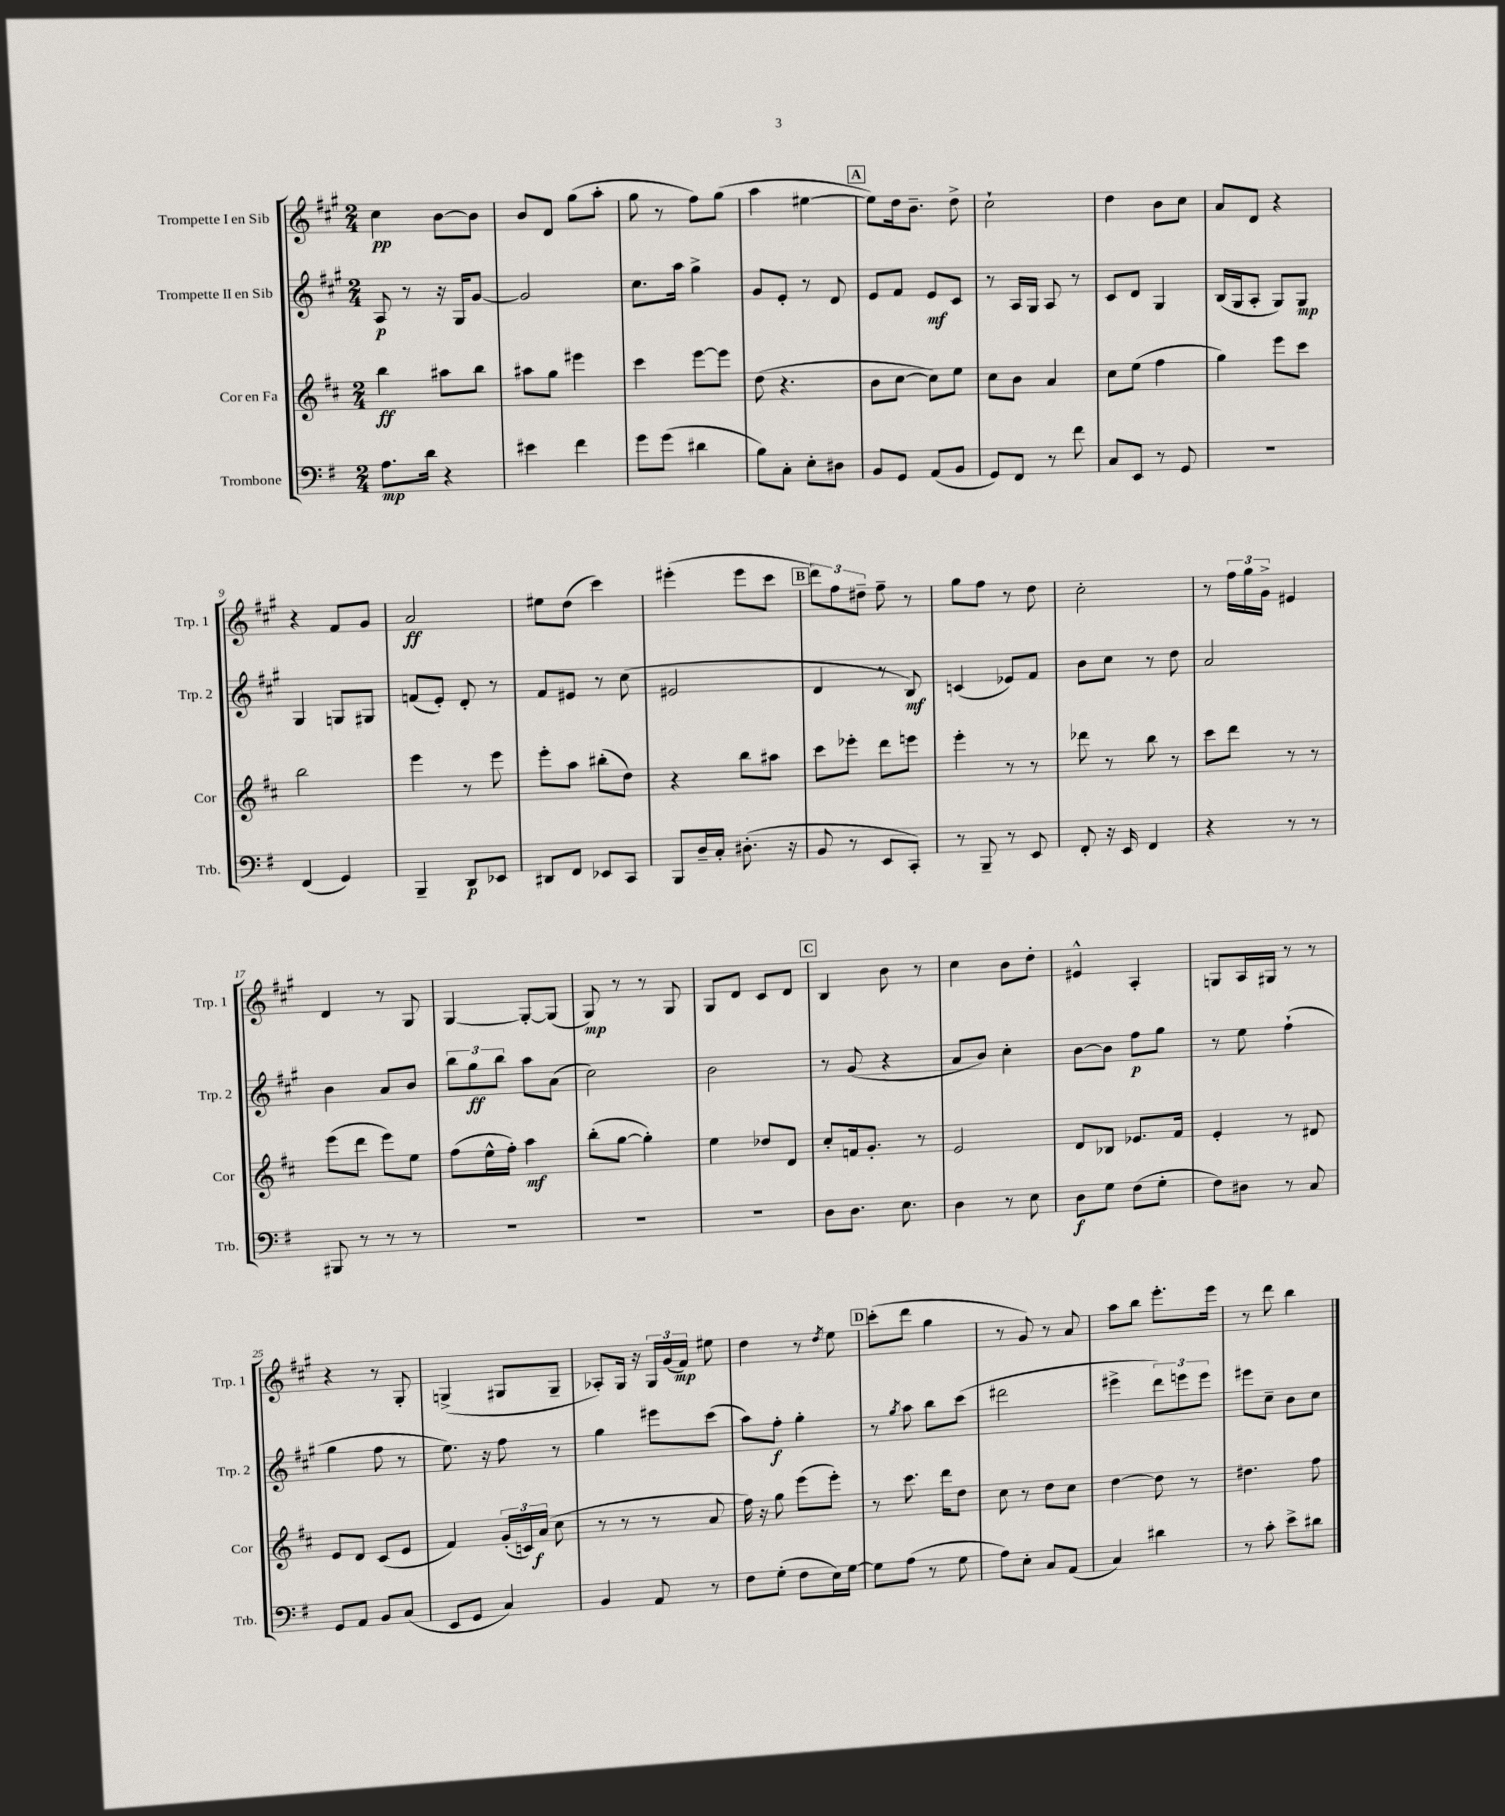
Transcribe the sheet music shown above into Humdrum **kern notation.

**kern	**dynam	**kern	**dynam	**kern	**dynam	**kern	**dynam
*part4	*part4	*part3	*part3	*part2	*part2	*part1	*part1
*staff4	*staff4	*staff3	*staff3	*staff2	*staff2	*staff1	*staff1
*I"Trombone	*	*I"Cor en Fa	*	*I"Trompette II en Sib	*	*I"Trompette I en Sib	*
*I'Trb.	*	*I'Cor	*	*I'Trp. 2	*	*I'Trp. 1	*
*clefF4	*	*clefG2	*	*clefG2	*	*clefG2	*
*k[f#]	*	*k[f#c#]	*	*k[f#c#g#]	*	*k[f#c#g#]	*
*M2/4	*	*M2/4	*	*M2/4	*	*M2/4	*
=1	=1	=1	=1	=1	=1	=1	=1
8.A\L	mp	4bb\	ff	8A/	p	4cc#\	pp
.	.	.	.	8r	.	.	.
16d\Jk	.	.	.	.	.	.	.
4r	.	8aa#X\L	.	16r	.	[8b\L	.
.	.	.	.	16G#/KL	.	.	.
.	.	8bb\J	.	[8g#/J	.	8b\J]	.
=2	=2	=2	=2	=2	=2	=2	=2
4e#X\	.	8aa#X\L	.	2g#/]	.	8b/L	.
.	.	8gg\J	.	.	.	8d/J	.
4f#\	.	4eee#X\	.	.	.	(8gg#\L	.
.	.	.	.	.	.	8aa'\J	.
=3	=3	=3	=3	=3	=3	=3	=3
8g\L	.	4ccc#\	.	8.cc#\L	.	8gg#\	.
(8g\J	.	.	.	.	.	8r	.
.	.	.	.	16aa\Jk	.	.	.
4d#X\	.	[8eee\L	.	4gg#^\	.	8ff#\L)	.
.	.	8eee\J]	.	.	.	(8gg#\J	.
=4	=4	=4	=4	=4	=4	=4	=4
8B\L)	.	(8dd\	.	8g#/L	.	4aa\	.
8C'\J	.	4.r	.	8e'/J	.	.	.
8E'\L	.	.	.	8r	.	[4ee#X\	.
8D#X\J	.	.	.	8d/	.	.	.
!!LO:REH:place=s1:t=A
=5	=5	=5	=5	=5	=5	=5	=5
8BB/L	.	8b\L	.	8e/L	.	8ee#\L])	.
8GG/J	.	[8cc#\J	.	8f#/J	.	16dd\k	.
.	.	.	.	.	.	8.b~\J	.
(8AA/L	.	8cc#\L])	.	8e/L	mf	.	.
8BB/J	.	8ee\J	.	8c#/J	.	8dd^\	.
=6	=6	=6	=6	=6	=6	=6	=6
8GG/L)	.	8cc#\L	.	8r	.	2cc#`\	.
8FF#/J	.	8b\J	.	16A/LL	.	.	.
.	.	.	.	16G#/JJ	.	.	.
8r	.	4a/	.	8A/	.	.	.
8f#\	.	.	.	8r	.	.	.
=7	=7	=7	=7	=7	=7	=7	=7
8C/L	.	8cc#\L	.	8c#/L	.	4dd\	.
8EE/J	.	(8ee\J	.	8d/J	.	.	.
8r	.	4ff#\	.	4G#/	.	8b\L	.
8GG/	.	.	.	.	.	8cc#\J	.
=8	=8	=8	=8	=8	=8	=8	=8
2r	.	4gg\)	.	(16B/LL	.	8a/L	.
.	.	.	.	16G#/J	.	.	.
.	.	.	.	8A'/J	.	8d/J	.
.	.	8eee\L	.	8G#/L)	.	4r	.
.	.	8ccc#\J	.	8G#/J	mp	.	.
!!LO:LB:g=z
=9	=9	=9	=9	=9	=9	=9	=9
(4FF#/	.	2bb\	.	4G#/	.	4r	.
4GG/)	.	.	.	8Gn/L	.	8f#/L	.
.	.	.	.	8G#X/J	.	8g#/J	.
=10	=10	=10	=10	=10	=10	=10	=10
4BBB~/	.	4eee\	.	(8fn/L	.	2a/	ff
.	.	.	.	8e'/J)	.	.	.
8DD/L	p	8r	.	8d'/	.	.	.
8EE-X/J	.	8eee\	.	8r	.	.	.
=11	=11	=11	=11	=11	=11	=11	=11
8DD#X/L	.	8eee'\L	.	8f#/L	.	8ee#X\L	.
8FF#/J	.	8aa\J	.	8e#X/J	.	(8dd\J	.
8EE-X/L	.	(8bb#X'\L	.	8r	.	4ccc#\)	.
8CC/J	.	8dd\J)	.	(8cc#\	.	.	.
=12	=12	=12	=12	=12	=12	=12	=12
8BBB/L	.	4r	.	2e#X/	.	(4eee#X'\	.
16D~/L	.	.	.	.	.	.	.
16C'/JJ	.	.	.	.	.	.	.
(8.D#X'\	.	8bb\L	.	.	.	8eee#\L	.
.	.	8aa#X\J	.	.	.	8ccc#\J	.
16r	.	.	.	.	.	.	.
!!LO:REH:place=s1:t=B
=13	=13	=13	=13	=13	=13	=13	=13
8BB/	.	8ccc#\L	.	4d/	.	12ddd\L)	.
.	.	.	.	.	.	12ff#\	.
8r	.	8eee-X'\J	.	.	.	.	.
.	.	.	.	.	.	12dd#X~\J	.
8EE/L	.	8ddd\L	.	8r	.	8ff#~\	.
8CC'/J)	.	8eeen\J	.	8B/)	mf	8r	.
=14	=14	=14	=14	=14	=14	=14	=14
8r	.	4eee'\	.	(4cn/	.	8gg#\L	.
8BBB~/	.	.	.	.	.	8ff#\J	.
8r	.	8r	.	8e-X/L)	.	8r	.
8EE/	.	8r	.	8f#/J	.	8dd\	.
=15	=15	=15	=15	=15	=15	=15	=15
8FF#'/	.	8ddd-X\	.	8b\L	.	2cc#'\	.
16r	.	8r	.	8cc#\J	.	.	.
16EE/	.	.	.	.	.	.	.
4FF#/	.	8bb\	.	8r	.	.	.
.	.	8r	.	8dd\	.	.	.
=16	=16	=16	=16	=16	=16	=16	=16
4r	.	8ccc#\L	.	2a/	.	8r	.
.	.	8ddd\J	.	.	.	24ff#\LL	.
.	.	.	.	.	.	24gg#\	.
.	.	.	.	.	.	24g#^\JJ	.
8r	.	8r	.	.	.	4e#X/	.
8r	.	8r	.	.	.	.	.
!!LO:LB:g=z
=17	=17	=17	=17	=17	=17	=17	=17
8BBB#X/	.	(8eee\L	.	4b\	.	4d/	.
8r	.	8ddd\J	.	.	.	.	.
8r	.	8eee\L)	.	8a/L	.	8r	.
8r	.	8ee\J	.	8b/J	.	8G#/	.
=18	=18	=18	=18	=18	=18	=18	=18
2r	.	(8ff#\L	.	12bb\L	.	[4G#/	.
.	.	.	.	12gg#\	ff	.	.
.	.	16ee^^\L	.	.	.	.	.
.	.	.	.	12bb\J	.	.	.
.	.	16ff#'\JJ)	.	.	.	.	.
.	.	4aa\	mf	8aa\L	.	8G#'/L_	.
.	.	.	.	(8a\J	.	(8G#/J]	.
=19	=19	=19	=19	=19	=19	=19	=19
2r	.	(8bb'\L	.	2cc#\)	.	8G#/)	mp
.	.	[8gg\J	.	.	.	8r	.
.	.	4gg'\])	.	.	.	8r	.
.	.	.	.	.	.	8G#/	.
=20	=20	=20	=20	=20	=20	=20	=20
2r	.	4ee\	.	2b\	.	8G#/L	.
.	.	.	.	.	.	8d/J	.
.	.	8dd-X/L	.	.	.	8c#/L	.
.	.	8d/J	.	.	.	8d/J	.
!!LO:REH:place=s1:t=C
=21	=21	=21	=21	=21	=21	=21	=21
8D\L	.	8cc#'/L	.	8r	.	4B/	.
8.D\J	.	16fn/k	.	(8g#/	.	.	.
.	.	8.g'/J	.	.	.	.	.
.	.	.	.	4r	.	8b\	.
8.E\	.	.	.	.	.	.	.
.	.	8r	.	.	.	8r	.
=22	=22	=22	=22	=22	=22	=22	=22
4D\	.	2e/	.	8a/L	.	4cc#\	.
.	.	.	.	8b/J)	.	.	.
8r	.	.	.	4cc#'\	.	8b\L	.
8E\	.	.	.	.	.	8dd'\J	.
=23	=23	=23	=23	=23	=23	=23	=23
8D\L	f	8d/L	.	[8b\L	.	4e#X^^/	.
8G\J	.	8B-X/J	.	8b\J]	.	.	.
(8F#\L	.	8.e-X/L	.	8ff#\L	p	4A'/	.
8G'\J	.	.	.	8gg#\J	.	.	.
.	.	16f#/Jk	.	.	.	.	.
=24	=24	=24	=24	=24	=24	=24	=24
8F#\L)	.	4e'/	.	8r	.	8Gn/L	.
8D#X\J	.	.	.	8ee\	.	16A/L	.
.	.	.	.	.	.	16G#X/JJ	.
8r	.	8r	.	(4ff#`\	.	8r	.
8C/	.	8d#X/	.	.	.	8r	.
!!LO:LB:g=z
=25	=25	=25	=25	=25	=25	=25	=25
8GG/L	.	8e/L	.	4gg#\	.	4r	.
8AA/J	.	8d/J	.	.	.	.	.
8BB/L	.	(8c#/L	.	8ff#\	.	8r	.
(8C/J	.	8e/J	.	8r	.	8G#'/	.
=26	=26	=26	=26	=26	=26	=26	=26
8EE/L	.	4f#/)	.	8.ee\)	.	(4Gn^/	.
8GG/J	.	.	.	.	.	.	.
.	.	.	.	16r	.	.	.
4C/)	.	(24g'/LL	.	8ff#\	.	8G#X/L	.
.	.	24cn/)	.	.	.	.	.
.	.	(24a/JJ	f	.	.	.	.
.	.	8cc#\	.	8r	.	8G#~/J	.
=27	=27	=27	=27	=27	=27	=27	=27
4BB/	.	8r	.	4gg#\	.	8A-X'/L)	.
.	.	8r	.	.	.	16G#/Jk	.
.	.	.	.	.	.	16r	.
8AA/	.	8r	.	8eee#X\L	.	24G#/LL	.
.	.	.	.	.	.	(24g#/	.
.	.	.	.	.	.	24f#/JJ)	mp
8r	.	8a/	.	(8ccc#\J	.	8ee#X\	.
=28	=28	=28	=28	=28	=28	=28	=28
8F#\L	.	16ff#\)	.	8aa\L)	.	4dd\	.
.	.	16r	.	.	.	.	.
(8G'\J	.	8gg\	.	8ff#'\J	f	.	.
8F#\L	.	(8eee\L	.	4gg#'\	.	8r	.
.	.	.	.	.	.	8qdd/	.
16E\L)	.	8eee'\J)	.	.	.	8ee\	.
[16G\JJ	.	.	.	.	.	.	.
!!LO:REH:place=s1:t=D
=29	=29	=29	=29	=29	=29	=29	=29
8G\L]	.	8r	.	8r	.	(8ccc#'\L	.
.	.	.	.	8qgg#/	.	.	.
(8A\J	.	8.ccc#\	.	8aa\	.	8ddd\J	.
8r	.	.	.	8bb\L	.	4gg#\	.
.	.	16ddd\KL	.	.	.	.	.
8G\	.	8dd\J	.	(8ccc#\J	.	.	.
=30	=30	=30	=30	=30	=30	=30	=30
8A\L)	.	8cc#\	.	2ddd#X\	.	8r	.
8E'\J	.	8r	.	.	.	8g#/)	.
8C/L	.	8dd\L	.	.	.	8r	.
(8AA/J	.	8cc#\J	.	.	.	8a/	.
=31	=31	=31	=31	=31	=31	=31	=31
4C/)	.	[4dd\	.	4eee#X^\	.	8aa\L	.
.	.	.	.	.	.	8bb\J	.
4d#X\	.	8dd\]	.	12ddd\L)	.	8.eee'\L	.
.	.	.	.	12eeen\	.	.	.
.	.	8r	.	.	.	.	.
.	.	.	.	12eee\J	.	.	.
.	.	.	.	.	.	16eee\Jk	.
=32	=32	=32	=32	=32	=32	=32	=32
8r	.	4.dd#X\	.	8eee#X\L	.	8r	.
8c'\	.	.	.	8cc#~\J	.	8ddd\	.
8e^\L	.	.	.	8b\L	.	4bb\	.
8d#X\J	.	8ff#\	.	8cc#\J	.	.	.
==	==	==	==	==	==	==	==
*-	*-	*-	*-	*-	*-	*-	*-
